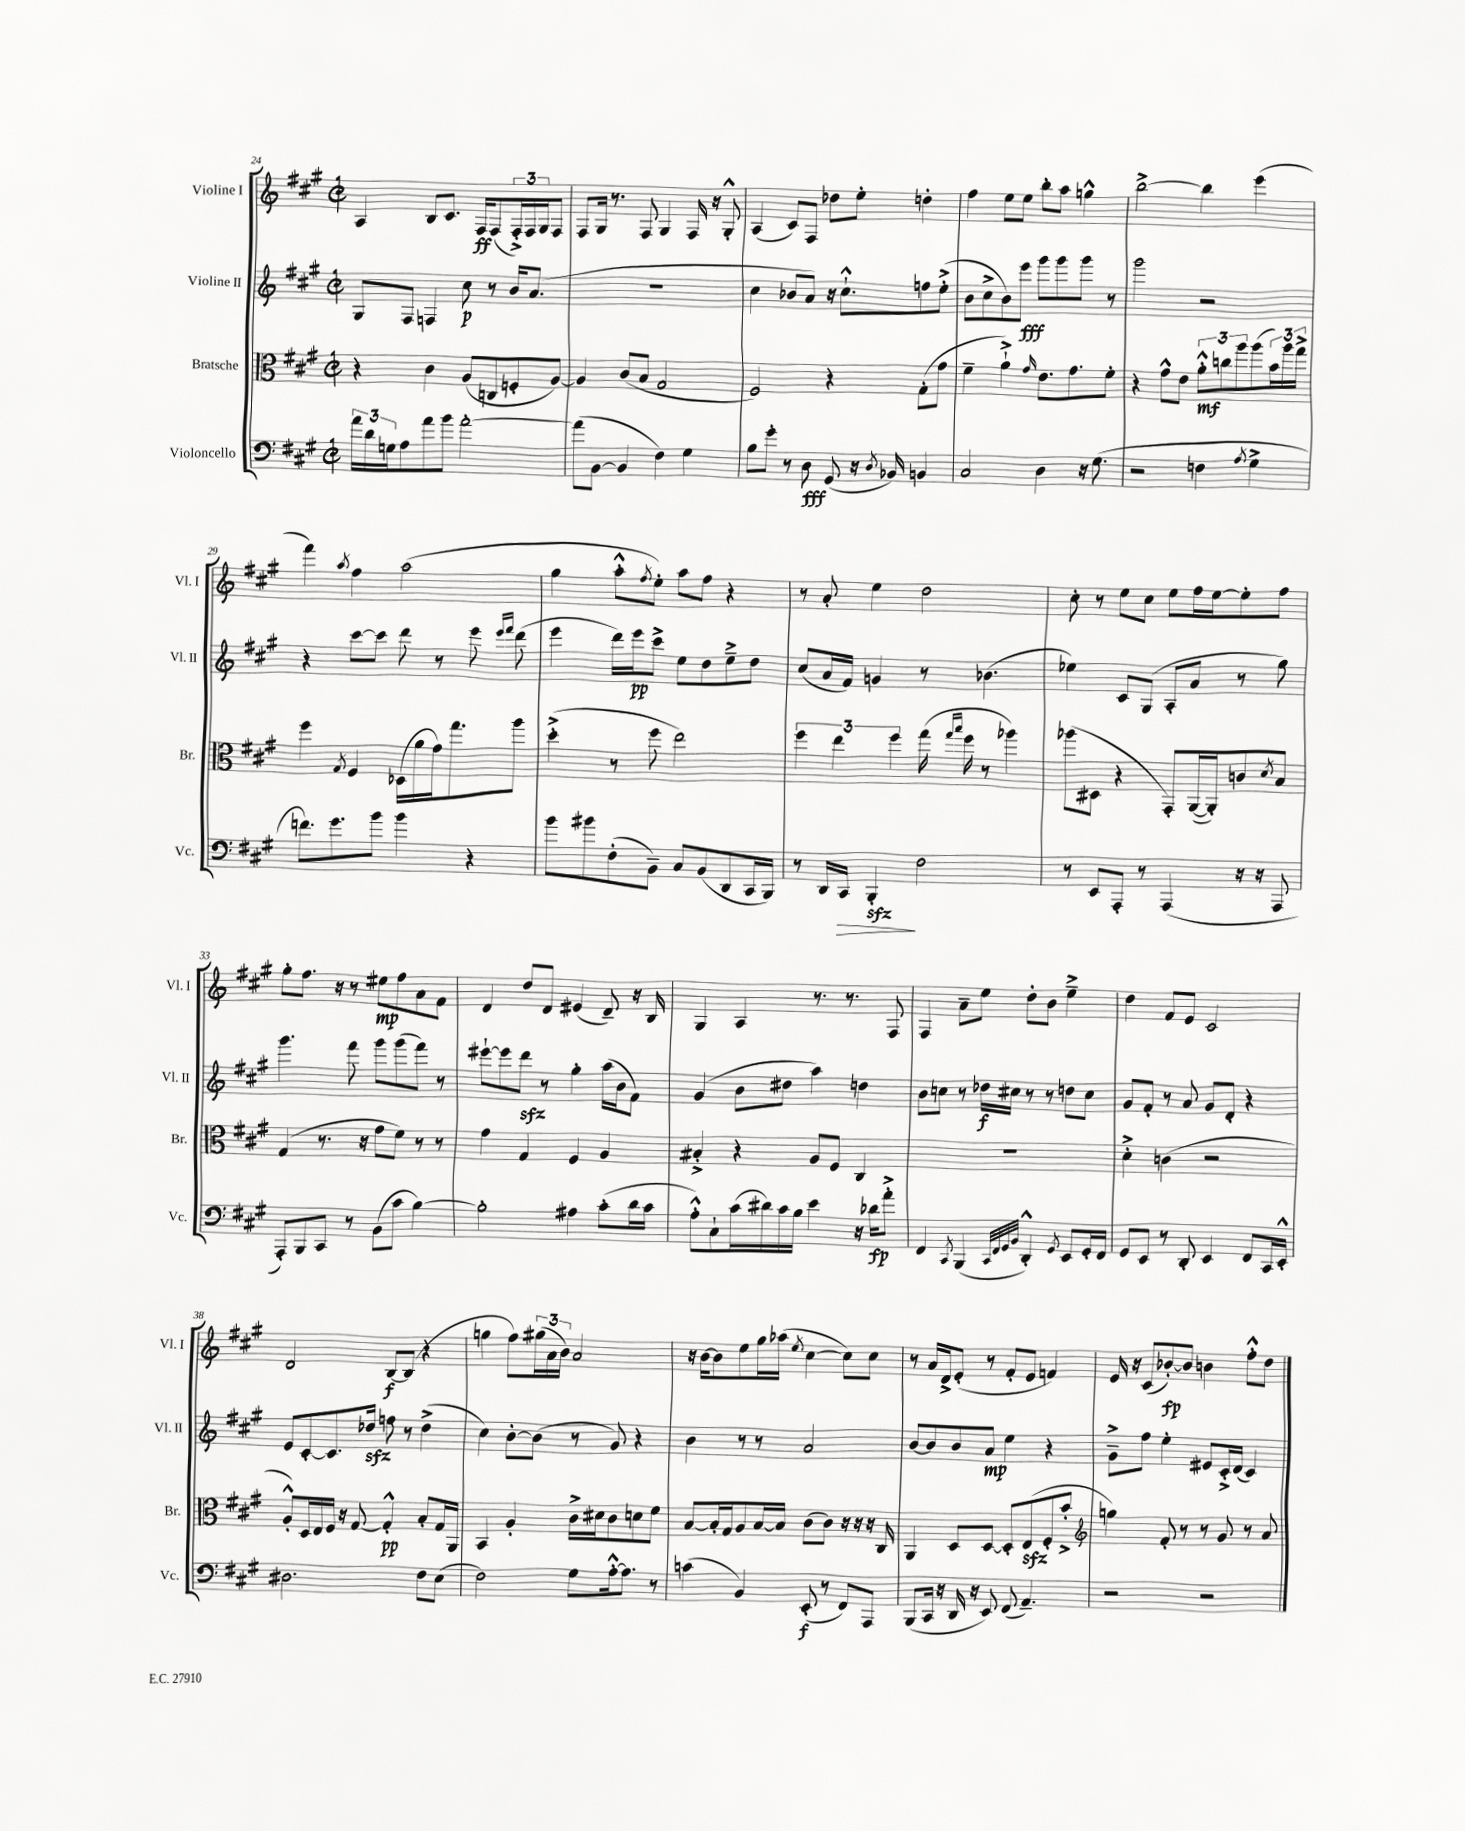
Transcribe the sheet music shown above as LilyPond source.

<<
\new StaffGroup <<
\new Staff = "s0" \with { instrumentName = "Violine I" shortInstrumentName = "Vl. I" } {
    \clef treble \key a \major \defaultTimeSignature \time 2/2
    a4 b8 cis'8. fis16\ff fis8( \tuplet 3/2 { fis16-.->) fis16 gis16 } fis8 |
    fis8 gis16 r8. fis8 gis4 fis16 r16 gis8-.-^ |
    a4( cis'8) fis8 des''8 e''8-. d''4-. |
    fis''4 e''8 e''8 b''8-. a''8 g''4-^ |
    b''2~-> b''4 e'''4( |
    fis'''4) \acciaccatura { a''8 } fis''4 a''2( |
    gis''4 a''8-.-^ \acciaccatura { fis''8 } e''8-.) a''8 fis''8 r4 |
    r8 a'8-. e''4 d''2 |
    cis''8-. r8 e''8 cis''8 e''8 fis''16 e''16~ e''8-. fis''8 |
    gis''8-. fis''8. r16 r8 eis''8\mp fis''8 a'8 fis'8 |
    d'4 d''8 d'8 eis'4( d'8--) r16 b16 |
    gis4 a4 r8. r8. fis8 |
    fis4 a'8-- e''8 d''8-. b'8 e''4---> |
    d''4 fis'8 e'8 cis'2 |
    d'2 b8~\f b8( r4 |
    g''4 fis''8) \tuplet 3/2 { gis''16( a'16 b'16) } a'2 |
    r16 b'16~ b'8 e''8 gis''16 aes''16( \acciaccatura { e''8 } cis''4~ cis''8) cis''8 |
    r8 a'16 d'16-> e'8-.( r8 fis'8-. e'8 f'4) |
    e'16 r16 cis'8( bes'8~-.\fp) bes'8 b'4 fis''8-.-^ d''8 \bar "|." |
}
\new Staff = "s1" \with { instrumentName = "Violine II" shortInstrumentName = "Vl. II" } {
    \clef treble \key a \major \defaultTimeSignature \time 2/2
    gis8 fis8 f4 cis''8\p r8 b'16 a'8.( |
    R1 |
    cis''4 bes'8 a'8) r16 cis''8.-!-^ f''8 e''8-.->( |
    b'8 cis''8-> b'8) e'''8\fff gis'''8 gis'''8 gis'''8 r8 |
    gis'''2 r2 |
    r4 cis'''8~ cis'''8 d'''8 r8 e'''8 \grace { e'''16 fis'''16 } d'''8( |
    e'''4 d'''16) e'''16\pp cis'''8-> e''8 d''8 e''8---> d''8 |
    cis''8( a'16 fis'16) g'4 r8 bes'4.( |
    ees''4) cis'8 gis8( a8-. a'8 r8 gis''8) |
    gis'''4. fis'''8 gis'''8 gis'''8( fis'''8) r8 |
    eis'''8~-! eis'''8 d'''8\sfz r8 gis''4-. a''16( b'16 fis'8) |
    gis'4( b'8 dis''8 a''4) d''4 |
    b'8 c''8 r8 des''16\f cis''16 r8 r8 d''8 cis''8 |
    gis'8 fis'8-. r8 a'8 gis'8 d'8-. r4 |
    e'8 cis'8~-. cis'8. des''16\sfz f''8 r8 des''4->( |
    cis''4) b'8~-. b'8( r8 gis'8) r4 |
    b'4 r8 r8 a'2 |
    b'8~ b'8 b'8 a'8\mp e''4 r4 |
    gis'8---> fis''8 e''4-. eis'8 cis'16-.-> d'16( cis'4) \bar "|." |
}
\new Staff = "s2" \with { instrumentName = "Bratsche" shortInstrumentName = "Br." } {
    \clef alto \key a \major \defaultTimeSignature \time 2/2
    r4 cis'4 a8( c8 f8-. a8~) |
    a4 cis'8( b8 gis2 |
    fis2) r4 gis8-.( gis'8 |
    fis'4-- a'4-!->) \grace { gis'16 } e'8. gis'8. fis'8-. |
    r4 gis'8-^ e'8 \tuplet 3/2 { a'8-.-^\mf c''8 a''8 } a''8( \tuplet 3/2 { b'16) a''16 gis''16-> } |
    fis''4 \acciaccatura { gis8 } fis4 des16( a'16 gis'16) gis''8. a''8 |
    d''4-.->( r8 fis''8 e''2) |
    \tuplet 3/2 { fis''4 e''4 fis''4 } gis''16( \grace { gis''16 b''16 } fis''16 r8 aes''4) |
    aes''8( dis8 r4 gis,8-.) a,16~( a,16-.) c'8 \acciaccatura { d'8 } b8 |
    gis4( r8. r16 gis'8 fis'8) r8 r8 |
    gis'4 gis4 fis4 a4 |
    bis4-.-> r4 a8 fis8 cis4 |
    R1 |
    d'4-.-> c'4( r2 |
    a8-.-^) d16 e16 fis16 r16 gis8~ gis4-.-^\pp b8-. gis16 a,16 |
    b,4 a4-. cis'16-> dis'16 cis'8 d'8 fis'8 |
    b8~ b16-. gis16 a8 b16~ b16 cis'8( cis'8) r16 r16 r16 cis16 |
    a,4 d8 d8~ d8-. e8\sfz( fis8-. b'8-.-> |
    \clef treble g''4) fis'8-. r8 r8 gis'8 r8 a'8 \bar "|." |
}
\new Staff = "s3" \with { instrumentName = "Violoncello" shortInstrumentName = "Vc." } {
    \clef bass \key a \major \defaultTimeSignature \time 2/2
    \tuplet 3/2 { a'16 d'16 g16 } a8 a'8 b'8 a'2~-. |
    a'8( b,8~ b,4 fis4) gis4 |
    b8 gis'8-. r8 d8\fff gis,8( r16 \acciaccatura { d8 } bes,16) b,4 |
    cis2 d4 r16 gis8.( |
    r2 f4 \acciaccatura { a8 } gis4-> |
    f'8.) gis'8. b'8 b'4 r4 |
    b'8 bis'8 fis8-.( b,8--) cis8 b,8( d,8 cis,16 b,,16) |
    r8 d,16 cis,16\> b,,4-.\sfz\! fis2 |
    r8 e,8 a,,8-. r8 a,,4( r16 r16 a,,8 |
    a,,8-.) b,,8 cis,8 r8 b,8( cis'8 b4~) |
    b2-. ais4 cis'8-.( d'16 cis'16 |
    a8-.-^) cis8-! cis'16( dis'16) cis'16 b16 e'4 r16 des'16\fp a'8-.-> |
    fis,4 \acciaccatura { cis,8 } b,,4( \grace { cis,32 fis,32 gis,32 b,32 } d,4-.-^) \acciaccatura { gis,8 } e,8 gis,16-. fis,16 |
    gis,8 e,8 r8 d,8-. e,4 fis,8 cis,16 e,16-.-^ |
    dis2. fis8 e8( |
    fis2) gis8 a16~-.-^ a8. r8 |
    c'4( b,4) e,8-.\f( r8 fis,8) a,,8 |
    b,,8( cis,16 r16 d,16 r16 e,8) fis,8( a,4.--) |
    r2 r2 \bar "|." |
}
>>
>>
\layout { \context { \Score currentBarNumber = #24 } }
